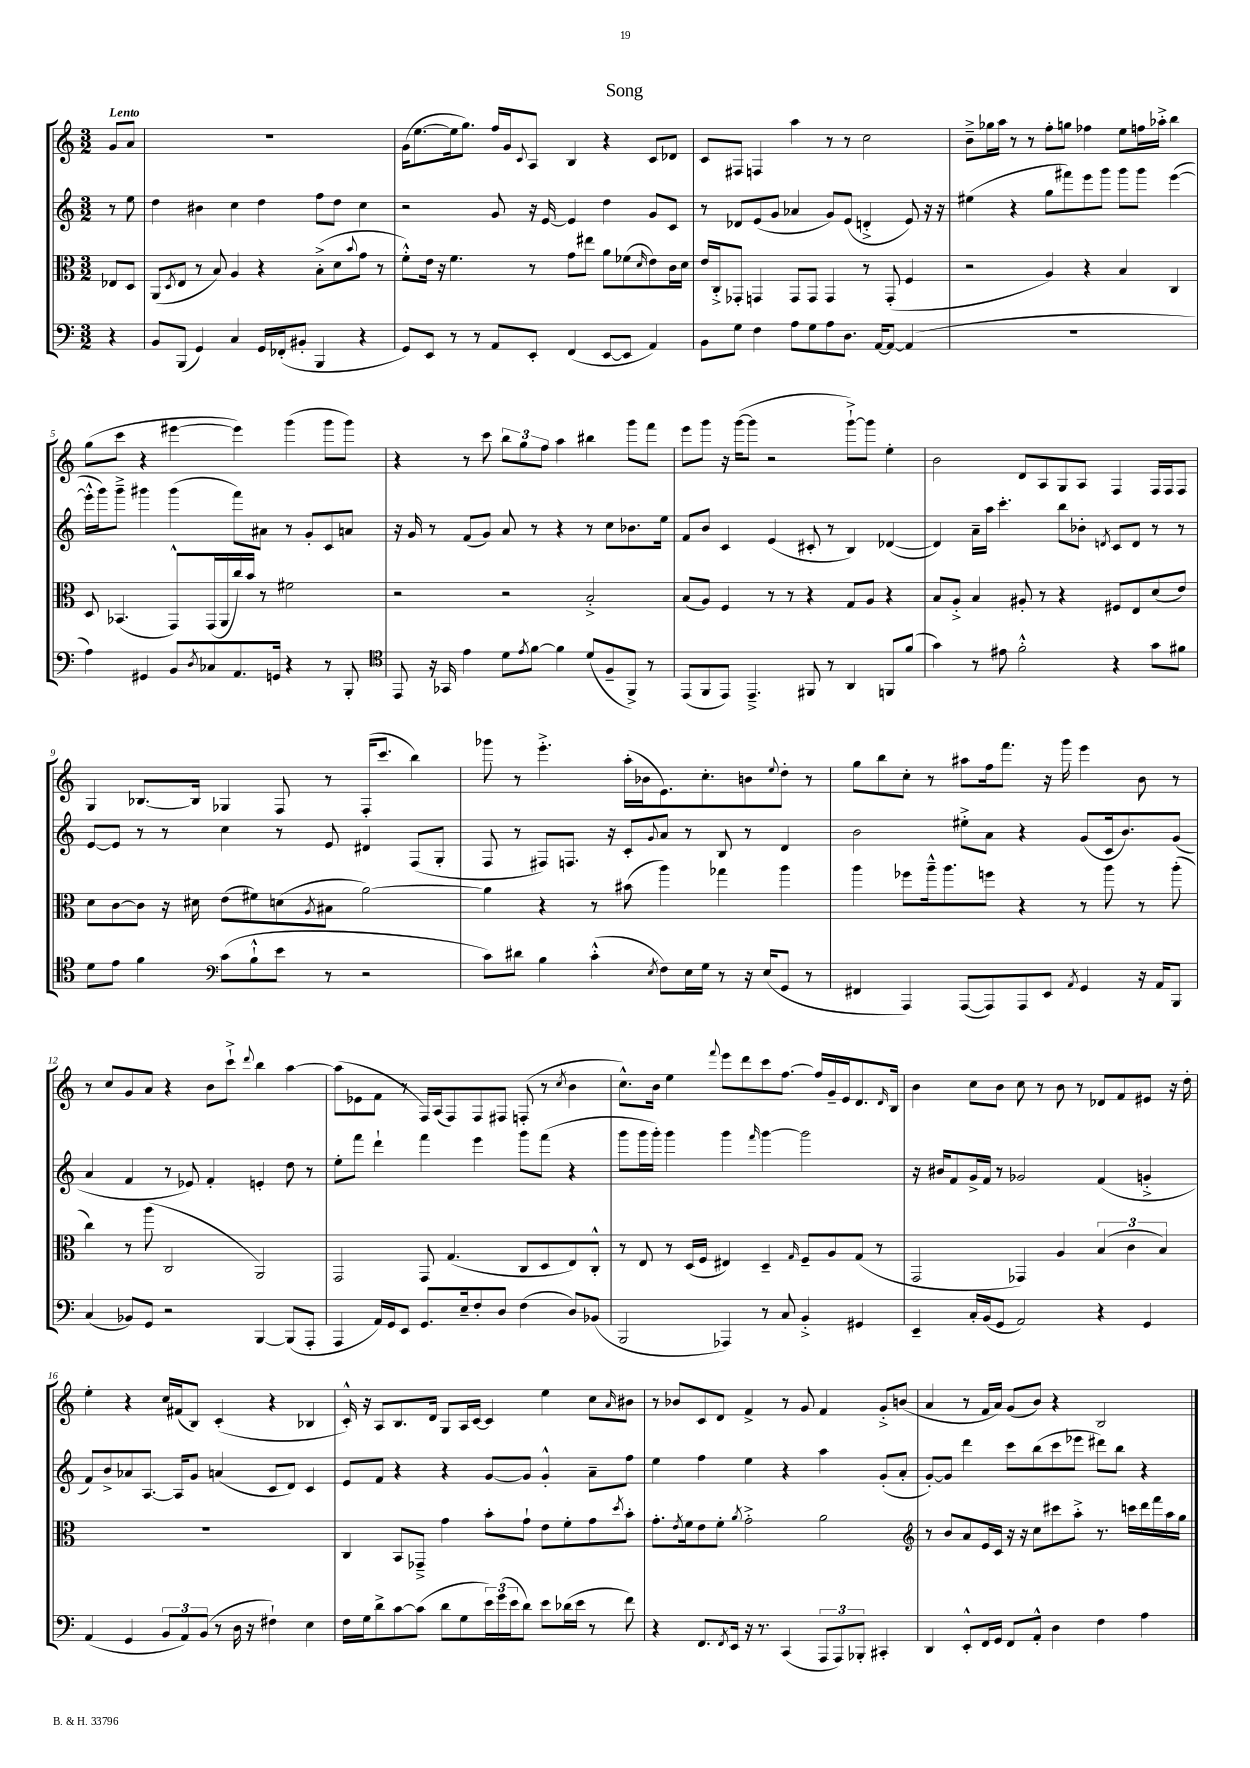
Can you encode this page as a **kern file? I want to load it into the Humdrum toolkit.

**kern	**kern	**kern	**kern
*staff4	*staff3	*staff2	*staff1
*clefF4	*clefC3	*clefG2	*clefG2
*k[]	*k[]	*k[]	*k[]
*M3/2	*M3/2	*M3/2	*M3/2
4r	8E-/L	8r	8g/L
.	8D/J	8ee\	8a/J
=	=	=	=
8BB/L	(8AA/L	4dd\	1.r
.	8qD/	.	.
(8BBB/J	8E/J	.	.
4GG/)	8r	4b#\	.
.	8B/)	.	.
4C/	4A/	4cc\	.
16GG/LL	4r	4dd\	.
(16FF-'/J	.	.	.
8BB#'/J	.	.	.
4BBB/	(8B'^\L	8ff\L	.
.	8d\	8dd\J	.
.	8qqb/	.	.
4r	8g\J	4cc\	.
.	8r	.	.
=	=	=	=
8GG/L)	8f'^^\L)	2r	(16g\LK
.	.	.	[8.ee\
8EE/J	16e\Jk	.	.
.	16r	.	.
8r	4.f\	.	16ee\]k
.	.	.	8.gg\J)
8r	.	.	.
8AA/L	.	8g/	16ff/LL
.	.	.	16g/J
.	.	.	8qqc/
8EE'/J	8r	16r	8A/J
.	.	[16e/	.
(4FF/	8g\L	4e/]	4B/
.	8ee#\J	.	.
[8EE/L	8a\L	4dd\	4r
8EE/]J	(8f-\	.	.
.	16qqd/	.	.
4AA/)	8e\)	8g/L	8c/L
.	16c\L	8c/J	8d-/J
.	16d\JJ	.	.
=	=	=	=
8BB\L	16e/LL	8r	8c/L
.	16C'^/J	.	.
8G\J	8GG-'/J	8d-/L	8F#/J
4F\	4GG/	(8e/	4F/
.	.	8g/J	.
8A\L	8GG/L	4a-/	4aa\
8G\	8GG/J	.	.
8A\	4GG/	8g/L)	8r
8.D\J	.	(8e/J	8r
.	8r	4d'^/	2cc\
[16AA/LK	.	.	.
8AA/_J	(8GG'/	.	.
(4AA/]	4F/	8e/)	.
.	.	16r	.
.	.	16r	.
=	=	=	=
1.r	2r	(4ee#\	8b~^\L
.	.	.	16gg-\L
.	.	.	16aa\JJ
.	.	4r	8r
.	.	.	8r
.	4A/)	8gg\L	8ff'\L
.	.	8fff#\)	8gg\J
.	4r	8eee\	4ff-\
.	.	8ggg\J	.
.	4B/	8ggg\L	8ee\L
.	.	8ggg\J	16ff\L
.	.	.	16aa-'^\JJ
.	4C/	([4eee\	4bb\
=	=	=	=
4A\)	8D/	16eee'^^\]LL	(8gg\L
.	.	16ggg\J)	.
.	(4.BB-/	8ggg~^\J	8ccc\J
4GG#/	.	4ggg#\	4r
8BB/L	8GG^^/L)	(4ggg#\	[4eee#\
8qD/	.	.	.
8C-/	(16GG/L	.	.
.	16AA/	.	.
8.AA/	16cc/)	8fff\L)	4eee#\])
.	16b/JJ	.	.
.	8r	8a#\J	.
16GG/Jk	.	.	.
4r	2f#\	8r	(4ggg\
.	.	8g'/L	.
8r	.	8c/	8ggg\L
8BBB'/	.	8a/J	8ggg\J)
=	=	=	=
*clefC4	*	*	*
8EE/	2r	16r	4r
.	.	16g/	.
16r	.	8r	.
16GG-/	.	.	.
4e\	.	(8f/L	8r
.	.	8g/J)	8ccc\
8d\L	2r	8a/	12bb\L
.	.	.	12gg\
8qe/	.	.	.
[8f\J	.	8r	.
.	.	.	12ff\J
4f\]	.	4r	4aa\
(8d/L	2B'^/	8r	4bb#\
8F~/	.	8cc\L	.
8FF^/J)	.	8.b-\	8ggg\L
8r	.	.	8fff\J
.	.	16ee\Jk	.
=	=	=	=
(8EE/L	(8B/L	8f/L	8eee\L
8FF/	8A/J)	8b/J	8ggg\J
8EE/J)	4F/	4c/	16r
.	.	.	([16ggg\LK
4.EE~^/	.	.	8ggg\]J
.	8r	(4e/	2r
.	8r	.	.
8FF#/	4r	8c#'/	.
8r	.	8r	.
4AA/	8G/L	4B/)	[8ggg`^\L)
.	8A/J	.	8ggg\]J
8FF/L	4r	([4d-/	4ee'\
(8f/J	.	.	.
=	=	=	=
4g\)	8B/L	4d-/])	2b\
.	8A'^/J	.	.
8r	4B/	16a~\LL	.
.	.	16aa\JJ	.
8e#\	.	4.ccc'\	.
2f'^^\	8A#'/	.	8d/L
.	8r	.	8A/
.	4r	8bb\L	8G/
.	.	8b-'\J	8A/J
.	.	8qd/	.
4r	8F#/L	8c/L	4F/
.	8E/	8d/J	.
8g\L	(8d/	8r	16F/LL
.	.	.	16F/J
8f#\J	8e/J)	8r	8F/J
=	=	=	=
8d\L	8d\L	[8e/L	4G/
8e\J	[8c\	8e/]J	.
4f\	8c\]J	8r	[8.B-/L
.	16r	8r	.
.	16d#\	.	16B-/]Jk
*clefF4	*	*	*
(8c\L	(8e\L	4cc\	4G-/
8B`^^\	8f#\)	.	.
8e\J	(8d\	8r	8F/
.	8qA/	.	.
8r	8B#\J	8e/	8r
2r	[2a\)	4d#/	(16F'/LK
.	.	.	8.ccc/J
.	.	(8F/L	4bb\)
.	.	8G'/J	.
=	=	=	=
8c\L)	4a\]	8F/	8ggg-\
8d#\J	.	8r	8r
4B\	4r	8F#/L)	4.eee'^\
.	.	8.F/J	.
(4c'^^\	8r	.	.
.	.	16r	.
.	(8b#\	8c'/L	(16aa'\LL
.	.	.	16b-\J
8qE/	.	8qqg/	.
8F\L)	4aa\)	8a/J	8.e\)
16E\L	.	8r	.
16G\JJ	.	.	8.cc'\
8r	4gg-\	8B/	.
16r	.	8r	8b\
(16E/LK	.	.	.
.	.	.	8qqee/
8GG/J	4aa\	4d/	8dd'\J
8r	.	.	8r
=	=	=	=
4FF#/	4aa\	2b\	8gg\L
.	.	.	8bb\
4AAA/)	8ff-\L	.	8cc'\J
.	16aa~^^\k	.	8r
.	8.aa\	.	.
([8AAA/L	.	8ee#'^\L	8aa#\L
8AAA/])	8ff\J	8a\J	16ff\k
.	.	.	8.fff\J
8AAA/	4r	4r	.
8EE/J	.	.	16r
.	.	.	16ggg\
8qAA/	.	.	.
4GG/	8r	(8g/L	4eee\
.	8aa\	16c/k	.
.	.	8.b/)	.
16r	8r	.	8b\
16AA/LK	.	.	.
8BBB/J	(8aa'\	(8g/J	8r
=	=	=	=
(4C/	4cc\)	4a/	8r
.	.	.	8cc/L
8BB-/L)	8r	4f/	8g/
8GG/J	(8aa\	.	8a/J
2r	2C/	8r	4r
.	.	8e-/)	.
.	.	4f'/	8b\L
.	.	.	8ccc`^\J
.	.	.	8qqddd/
[4BBB/	2AA/)	4e'/	4bb\
(8BBB/]L	.	8dd\	[4aa\
8AAA'/J	.	8r	.
=	=	=	=
4AAA/	2GG/	8ee'\L	(8aa\]L
.	.	8fff\J	8e-\
16AA/LL)	.	4ddd`\	8f\J
16GG/J	.	.	.
8EE/J	.	.	8r
8.GG/L	8GG/	4fff\	16F/LL)
.	.	.	(16A/J
.	(4.G/	.	8F/)
16E~/k	.	.	.
8F'/	.	4eee\	8F/
8D/J	.	.	8F#/J
(4F\	8C/L	8ggg\L	(8F'/
.	8D/	(8fff\J	8r
.	.	.	8qcc/
8D/L)	8E/)	4r	4b\
(8BB-/J	8C'^^/J	.	.
=	=	=	=
2BBB/	8r	8ggg\L	8.cc^^\L)
.	8E/	16ggg\L	.
.	.	16ggg'\JJ)	16b\Jk
.	8r	4ggg\	4ee\
.	(16D/LL	.	.
.	16F/JJ	.	.
.	.	.	8qqfff/
4AAA-/)	4E#/)	4ggg\	8eee\L
.	.	.	8ddd\
.	.	16qqfff/	.
8r	4D~/	[4ggg\	8ccc\
8C/	.	.	[8.ff\J
.	16qqG/	.	.
4BB'^/	8F~/L	2ggg\]	.
.	.	.	16ff/]LL
.	8A/	.	16g~/
.	.	.	16e/J
4GG#/	(8G/J	.	8.d/
.	8r	.	.
.	.	.	16qqd/
.	.	.	16B/Jk
=	=	=	=
4EE~/	2GG/	16r	4b\
.	.	16b#/LK	.
.	.	8f/	.
16C'/LL	.	16g^/L	8cc\L
(16BB/J	.	16f/JJ	.
8GG/J	.	8r	8b\J
2AA/)	4GG-/)	2g-/	8cc\
.	.	.	8r
.	4A/	.	8b\
.	.	.	8r
4r	(6B/	(4f/	8d-/L
.	.	.	8f/
.	6c\	.	.
4GG/	.	4g'^/	8e#/J
.	6B/)	.	.
.	.	.	16r
.	.	.	16dd'\
=	=	=	=
(4AA/	1.r	8f/L)	4ee'\
.	.	8b^/	.
4GG/	.	8a-/	4r
.	.	[8.A/J	.
12BB/L	.	.	16cc/LL
.	.	16A/]LK	(16f#/J
12AA/)	.	.	.
.	.	8g/J	8B/J)
(12BB/J	.	.	.
8r	.	(4a/	(4c'/
16D\	.	.	.
16r	.	.	.
4F#`\)	.	8c/L	4r
.	.	8d/J)	.
4E\	.	4c/	4B-/
=	=	=	=
16F\LL	4C/	8e/L	16c'^^/)
16G\J	.	.	16r
8d^\	.	8f/J	8A/L
[8c\	8BB/L	4r	8.B/
(8c\]J	8GG-~^/J	.	.
.	.	.	16d/Jk
8d\L	4g\	4r	8G/L
8G\	.	.	16A/L
.	.	.	[16c/JJ
24e\L)	8b'\L	[8g/L	4c/]
(24g\	.	.	.
24e\J	.	.	.
8d\J)	8g`\J	8g/]J	.
8e\L	8e\L	4g'^^/	4ee\
(16d-\L	8f'\	.	.
16e\JJ	.	.	.
8r	8g\	8a~\L	8cc\L
.	8qdd/	.	16qqa/
8f\)	8b'\J	8ff\J	8b#\J
=	=	=	=
4r	8.g'\L	4ee\	8r
.	.	.	8b-/L
.	8qe/	.	.
.	16f\k	.	.
8.FF/L	8e\	4ff\	8c/
.	8f'\J	.	8d/J
8qFF/	.	.	.
16EE/Jk	.	.	.
.	8qa/	.	.
16r	2g'^\	4ee\	4f^/
8.r	.	.	.
(4CC/	.	4r	8r
.	.	.	8g/
12AAA/L	2a\	4aa\	4f/
12AAA/)	.	.	.
12BBB-'/J	.	.	.
4CC#'/	.	(8g'/L	8g'^/L
.	.	8a'/J	(8b/J
=	=	=	=
*	*clefG2	*	*
4DD/	8r	[8g'/L)	4a/
.	8b/L	8g/]J	.
8EE'^^/L	8a/	4ddd\	8r
16FF/L	16e/L	.	16f/LL
16GG/JJ	16c/JJ	.	16a/JJ)
8FF/L	16r	8ccc\L	(8g/L
.	16r	.	.
8AA'^^/J	8cc\L	(8bb\	8b/J)
4D\	8ccc#\	8ccc\	4r
.	8aa'^\J	8eee-\J	.
4F\	8.r	8ddd#\L)	2B/
.	.	8bb\J	.
.	16ccc\LL	.	.
4A\	16ddd\	4r	.
.	16fff\	.	.
.	16aa\	.	.
.	16gg\JJ	.	.
==	==	==	==
*-	*-	*-	*-
